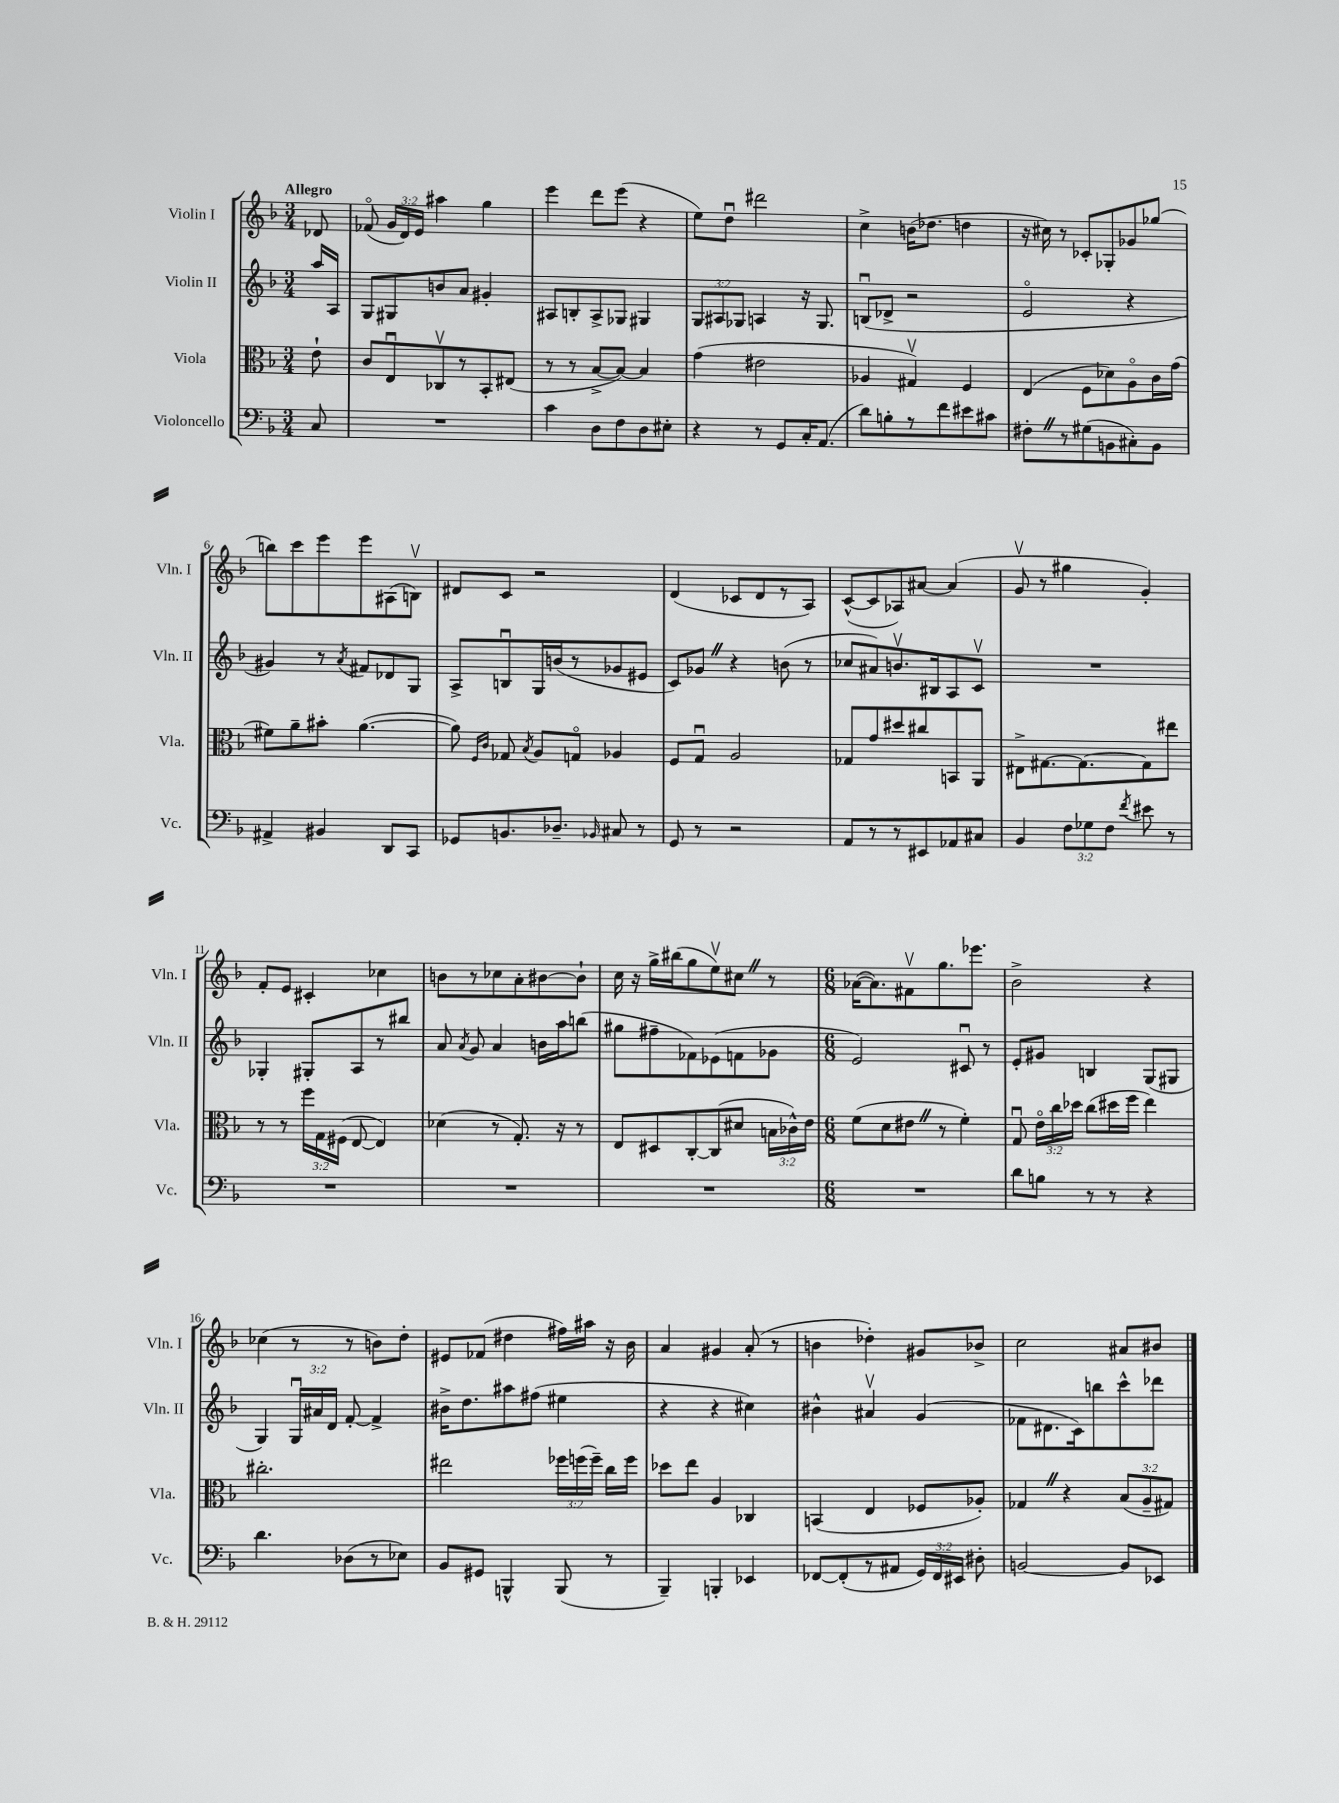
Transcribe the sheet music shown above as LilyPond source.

<<
\new StaffGroup <<
\new Staff = "s0" \with { instrumentName = "Violin I" shortInstrumentName = "Vln. I" } {
    \clef treble \key f \major \numericTimeSignature \time 3/4 \override Staff.TupletNumber.text = #tuplet-number::calc-fraction-text \partial 8 \tempo "Allegro"
    \autoBeamOff des'8 |
    fes'8\flageolet( \tuplet 3/2 { g'16[ d'16) e'16] } ais''4 g''4 |
    e'''4 d'''8[ e'''8]( r4 |
    e''8[) d''8]\downbow dis'''2 |
    c''4-> b'16[( des''8.] d''4 |
    r16 cis''16) r8 ces'8[-. ges8-. ges'8 ges''8]( |
    b''8[) c'''8 e'''8 e'''8 ais8( b8]\upbow) |
    dis'8[ c'8] r2 |
    d'4( ces'8[ d'8 r8 a8]) |
    c'8[~-^( c'8 aes8) ais'8]~ ais'4( |
    g'8\upbow r8 gis''4 g'4-.) |
    f'8[-. e'8] cis'4-. ces''4 |
    b'8[ r8 ces''8 a'8-. bis'8~ bis'8]-! |
    c''16 r16 g''16[-> bis''16( g''8 e''8\upbow) cis''8] \once \override BreathingSign.text = \markup { \musicglyph "scripts.caesura.straight" } \breathe r8 |
    \numericTimeSignature \time 6/8 aes'16[~( aes'8.) fis'8\upbow g''8. ees'''8.] |
    bes'2-> r4 |
    ces''4( r8 r8 b'8[) d''8]-. |
    eis'8[ fes'8]( dis''4 fis''16[) ais''16] r16 bes'16 |
    a'4 gis'4 a'8-.( r8 |
    b'4 des''4-.) gis'8[ bes'8]-> |
    c''2 ais'8[ bis'8] \bar "|." |
}
\new Staff = "s1" \with { instrumentName = "Violin II" shortInstrumentName = "Vln. II" } {
    \clef treble \key f \major \numericTimeSignature \time 3/4 \override Staff.TupletNumber.text = #tuplet-number::calc-fraction-text \partial 8
    \autoBeamOff a''16[ a16] |
    g8[ gis8 b'8 a'8] gis'4-. |
    ais8[ b8-. ais8-> ges8] gis4 |
    \tuplet 3/2 { g8[ ais8 ges8] } a4 r16 ges8. |
    b8[\downbow( des'8]-> r2 |
    e'2\flageolet r4 |
    gis'4) r8 \acciaccatura { a'8 } fis'8[ des'8 g8] |
    a8[-> b8\downbow g16 b'16( r8 ges'8 eis'8] |
    c'8[) ges'8] \once \override BreathingSign.text = \markup { \musicglyph "scripts.caesura.straight" } \breathe r4 b'8( r8 |
    ces''8[ ais'8) b'8.\upbow bis16 a8 c'8]\upbow |
    R2. |
    ges4-. gis8[-. a8 r8 bis''8] |
    a'8 \acciaccatura { a'8 } g'8 a'4 b'16[ a''16 b''8]( |
    gis''8[ fis''8-- fes'8) ees'8( f'8 ges'8] |
    \numericTimeSignature \time 6/8 e'2) cis'8\downbow r8 |
    e'8[-. gis'8] b4 g8[( gis8] |
    g4) \tuplet 3/2 { g16[\downbow ais'16 d'16] } f'8~-. f'4-> |
    bis'16[-> d''8. ais''8 fis''8]( eis''4 |
    r4 r4 cis''4) |
    bis'4-^ ais'4\upbow g'4( |
    fes'8[ dis'8. c'16) b''8 c'''8-^ des'''8] \bar "|." |
}
\new Staff = "s2" \with { instrumentName = "Viola" shortInstrumentName = "Vla." } {
    \clef alto \key f \major \numericTimeSignature \time 3/4 \override Staff.TupletNumber.text = #tuplet-number::calc-fraction-text \partial 8
    \autoBeamOff e'8-! |
    c'8[ e8\downbow ces8\upbow r8 bes,8-. eis8]( |
    r8 r8 bes8[~-> bes8]~) bes4 |
    g'4( eis'2 |
    aes4 gis4\upbow) f4 |
    e4( f8[ des'8) a8\flageolet c'16 g'16]( |
    fis'8[) a'8-- bis'8]-. a'4.~( |
    a'8) \grace { f16[ c'16] } ges8 \acciaccatura { bes8 } a8[ g8]\flageolet aes4 |
    f8[ g8]\downbow a2 |
    ges8[ g'8 dis''8 cis''8 b,8 a,8] |
    eis8[-> gis8.~ gis8.~ gis8 eis''8] |
    r8 r8 \tuplet 3/2 { f''16[ g16 fis16]( } e8~ e4) |
    des'4( r8 g8.-.) r16 r8 |
    e8[ dis8 c8~-. c8( dis'8] \tuplet 3/2 { b16[ ces'16-^) e'16] } |
    \numericTimeSignature \time 6/8 f'8[( d'8 eis'8] \once \override BreathingSign.text = \markup { \musicglyph "scripts.caesura.straight" } \breathe r8 f'4-.) |
    g8\downbow \tuplet 3/2 { e'16[\flageolet c''16 des''16] } c''8[( dis''16 f''16] e''4) |
    cis''2.-. |
    eis''2 \tuplet 3/2 { fes''16[ f''16( f''16]--) } c''16[ f''16] |
    des''8[ e''8] a4 ces4 |
    b,4( e4 fes8[ aes8]-.) |
    ges4 \once \override BreathingSign.text = \markup { \musicglyph "scripts.caesura.straight" } \breathe r4 \tuplet 3/2 { bes8[( a8-- gis8]) } \bar "|." |
}
\new Staff = "s3" \with { instrumentName = "Violoncello" shortInstrumentName = "Vc." } {
    \clef bass \key f \major \numericTimeSignature \time 3/4 \override Staff.TupletNumber.text = #tuplet-number::calc-fraction-text \partial 8
    \autoBeamOff c8 |
    R2. |
    c'4 d8[ f8 d8 eis8]-. |
    r4 r8 g,8[ c16-. a,8.]( |
    d'8[) b8-. r8 f'8 eis'8 cis'8] |
    fis8[-. \once \override BreathingSign.text = \markup { \musicglyph "scripts.caesura.straight" } \breathe r8 gis8( b,8 cis8-.) b,8] |
    ais,4-> bis,4 d,8[ c,8] |
    ges,8[ b,8. des8.]-- \grace { bes,16 } cis8 r8 |
    g,8 r8 r2 |
    a,8[ r8 r8 eis,8 aes,8 cis8] |
    bes,4 \tuplet 3/2 { f8[ ges8 f8] } \acciaccatura { f'8 } eis'8 r8 |
    R2. |
    R2. |
    R2. |
    \numericTimeSignature \time 6/8 R2. |
    d'8[ b8] r8 r8 r4 |
    d'4. des8[( r8 ees8]) |
    bes,8[ gis,8] b,,4-^ b,,8( r8 |
    bes,,4--) b,,4-. ees,4 |
    fes,8[~ fes,8-.( r8 ais,8] \tuplet 3/2 { g,16[) fes,16 eis,16] } dis8-. |
    b,2~ b,8[ ees,8] \bar "|." |
}
>>
>>
